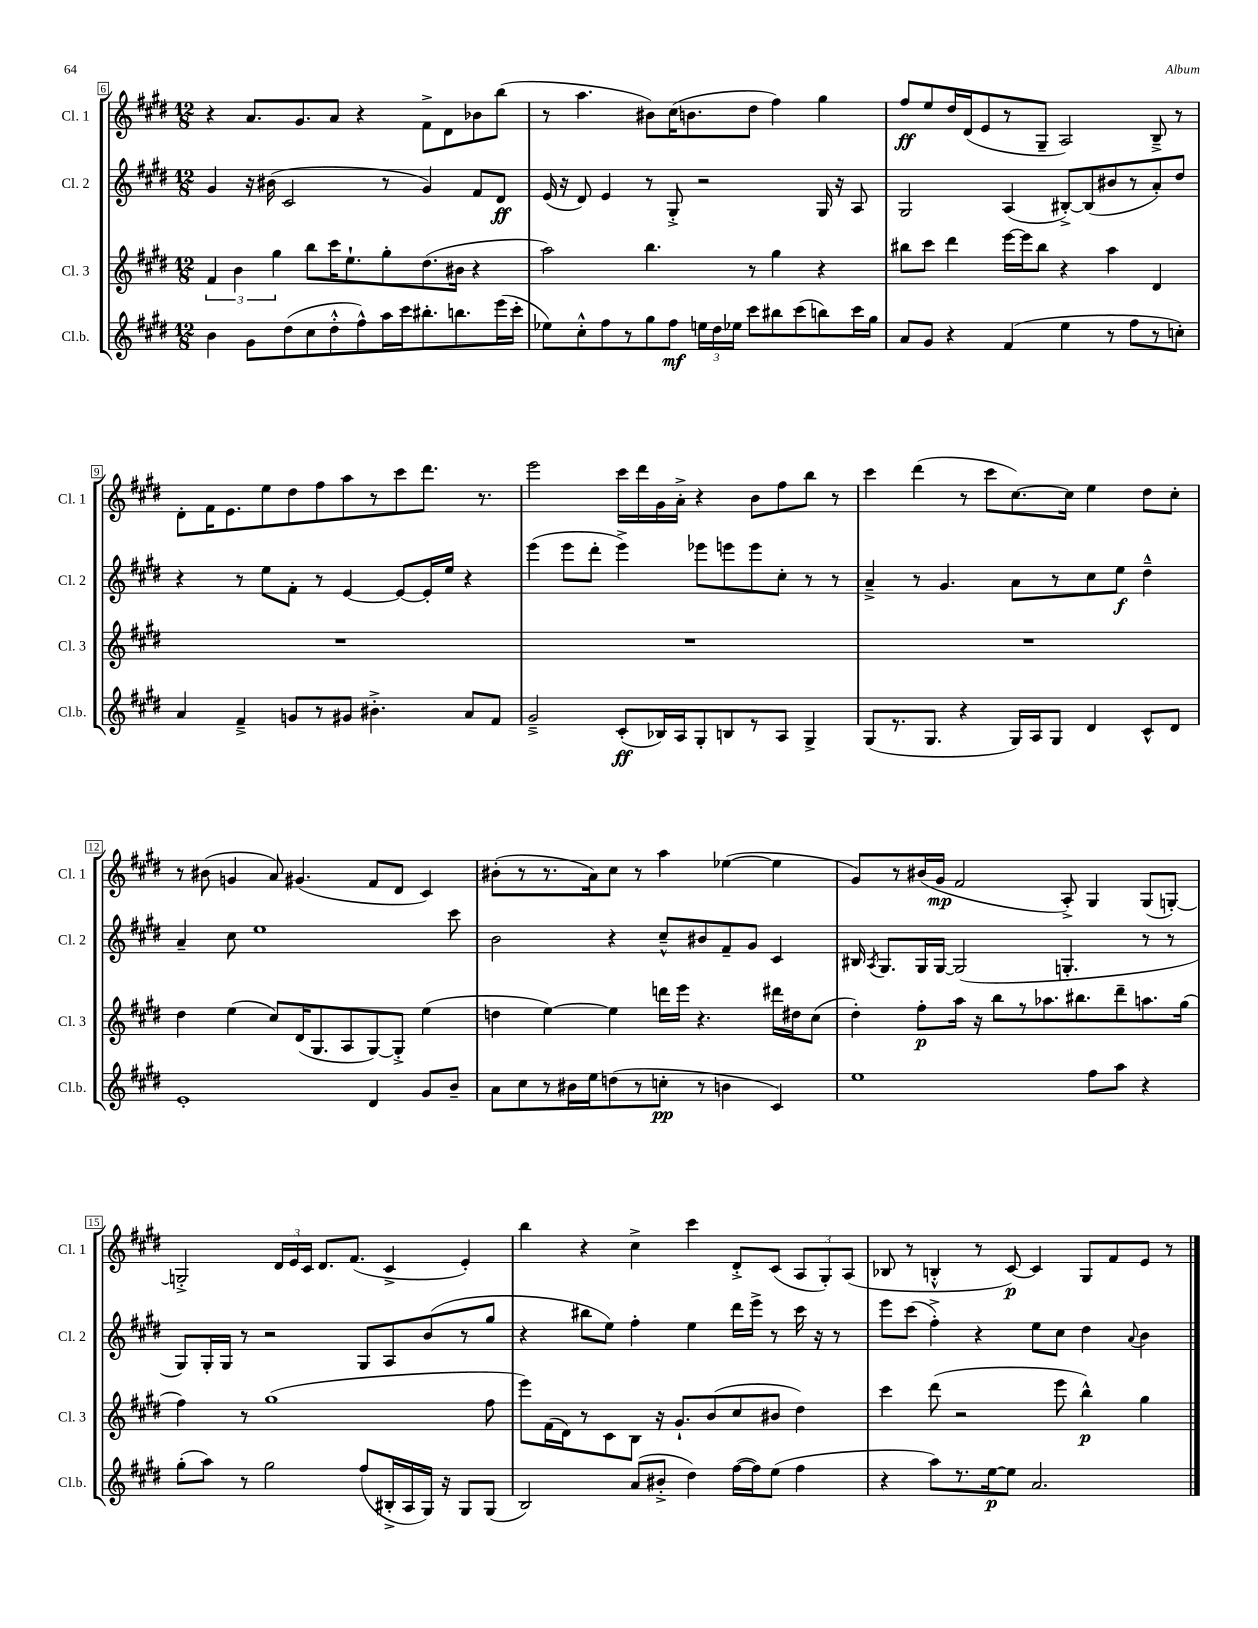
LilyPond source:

<<
\new StaffGroup <<
\new Staff = "s0" \with { instrumentName = "Cl. 1" shortInstrumentName = "Cl. 1" } {
    \clef treble \key e \major \numericTimeSignature \time 12/8
    \autoBeamOff r4 a'8.[ gis'8. a'8] r4 fis'8[-> dis'8 bes'8 b''8]( |
    r8 a''4. bis'8[) cis''16( b'8. dis''8] fis''4) gis''4 |
    fis''8[\ff e''8 dis''16 dis'16( e'8 r8 gis8]-- a2) b8---> r8 |
    dis'8[-. fis'16 e'8. e''8 dis''8 fis''8 a''8 r8 cis'''8 dis'''8.] r8. |
    e'''2 cis'''16[ dis'''16 gis'16 a'16]-.-> r4 b'8[ fis''8 b''8] r8 |
    cis'''4 dis'''4( r8 cis'''8[ cis''8.~) cis''16] e''4 dis''8[ cis''8]-. |
    r8 bis'8( g'4 a'8) gis'4.( fis'8[ dis'8] cis'4) |
    bis'8[-.( r8 r8. a'16) cis''8] r8 a''4 ees''4~( ees''4 |
    gis'8[) r8 bis'16( gis'16]\mp fis'2 a8-.->) gis4 gis8[( g8]~-.) |
    g2-.-> \tuplet 3/2 { dis'16[ e'16 cis'16] } dis'8.[ fis'8.]( cis'4-> e'4-.) |
    b''4 r4 cis''4-> cis'''4 dis'8[-.-> cis'8]( \tuplet 3/2 { a8[ gis8-.) a8]( } |
    bes8 r8 b4-.-^ r8 cis'8~\p) cis'4 gis8[ fis'8 e'8] r8 \bar "|." |
}
\new Staff = "s1" \with { instrumentName = "Cl. 2" shortInstrumentName = "Cl. 2" } {
    \clef treble \key e \major \numericTimeSignature \time 12/8
    \autoBeamOff gis'4 r16 bis'16( cis'2 r8 gis'4) fis'8[ dis'8]\ff |
    e'16( r16 dis'8) e'4 r8 gis8-.-> r2 gis16 r16 a8 |
    gis2 a4( bis8[~-.->) bis8( bis'8 r8 a'8-.) dis''8] |
    r4 r8 e''8[ fis'8]-. r8 e'4~ e'8[~ e'16-. e''16] r4 |
    e'''4( e'''8[ dis'''8]-. e'''4->) ees'''8[ e'''8 e'''8 cis''8]-. r8 r8 |
    a'4---> r8 gis'4. a'8[ r8 cis''8 e''8]\f dis''4---^ |
    a'4-- cis''8 e''1 cis'''8 |
    b'2 r4 cis''8[---^ bis'8 fis'8-- gis'8] cis'4 |
    bis16 \acciaccatura { a8 } gis8.[ gis16 gis16]~ gis2( g4.-. r8 r8 |
    gis8[) gis16-. gis16] r8 r2 gis8[ a8 b'8( r8 gis''8] |
    r4 bis''8[ e''8]) fis''4-. e''4 dis'''16[ e'''16]-> r8 cis'''16 r16 r8 |
    e'''8[ cis'''8]( fis''4-.->) r4 e''8[ cis''8] dis''4 \appoggiatura { a'8 } b'4 \bar "|." |
}
\new Staff = "s2" \with { instrumentName = "Cl. 3" shortInstrumentName = "Cl. 3" } {
    \clef treble \key e \major \numericTimeSignature \time 12/8
    \autoBeamOff \tuplet 3/2 { fis'4 b'4 gis''4 } b''8[ cis'''16 e''8.-! gis''8-. dis''8.( bis'16] r4 |
    a''2) b''4. r8 gis''4 r4 |
    bis''8[ cis'''8] dis'''4 e'''16[~ e'''16 bis''8] r4 a''4 dis'4 |
    R1. |
    R1. |
    R1. |
    dis''4 e''4( cis''8[) dis'16( gis8. a8 gis8~) gis8]-.-> e''4( |
    d''4 e''4~) e''4 d'''16[ e'''16] r4. dis'''16[ dis''16 cis''8]( |
    dis''4-.) fis''8[-.\p a''16] r16 b''8[ r8 aes''8. bis''8. dis'''8-- a''8. gis''16]( |
    fis''4) r8 gis''1( fis''8 |
    e'''8[) fis'16( dis'16) r8 cis'8 b8] r16 gis'8.[-! b'8( cis''8 bis'8] dis''4) |
    cis'''4 dis'''8( r2 e'''8 b''4-^\p) gis''4 \bar "|." |
}
\new Staff = "s3" \with { instrumentName = "Cl.b." shortInstrumentName = "Cl.b." } {
    \clef treble \key e \major \numericTimeSignature \time 12/8
    \autoBeamOff b'4 gis'8[ dis''8( cis''8 dis''8-.-^ fis''8-^) a''16 cis'''16 bis''8.-. b''8. e'''16( cis'''16]-. |
    ees''8[) cis''8-.-^ fis''8 r8 gis''8 fis''8]\mf \tuplet 3/2 { e''16[ dis''16 ees''16] } cis'''8[ bis''8 cis'''8( b''8) cis'''16 gis''16] |
    a'8[ gis'8] r4 fis'4( e''4 r8 fis''8[ r8 c''8]-.) |
    a'4 fis'4---> g'8[ r8 gis'8] bis'4.-.-> a'8[ fis'8] |
    gis'2---> cis'8[-.\ff( bes16) a16 gis8-. b8 r8 a8] gis4-> |
    gis8[( r8. gis8.] r4 gis16[) a16 gis8] dis'4 cis'8[-^ dis'8] |
    e'1-. dis'4 gis'8[ b'8]-- |
    a'8[ cis''8 r8 bis'16 e''16 d''8( r8 c''8]-.\pp r8 b'4 cis'4) |
    e''1 fis''8[ a''8] r4 |
    gis''8[-.( a''8]) r8 gis''2 fis''8[( bis16-.-> a16 gis16]) r16 gis8[ gis8]( |
    b2) a'8[( bis'8]-.-> dis''4) fis''16[~( fis''16) e''8]( fis''4 |
    r4 a''8[) r8. e''16~\p e''8] a'2. \bar "|." |
}
>>
>>
\layout { \context { \Score currentBarNumber = #6 \override BarNumber.stencil = #(make-stencil-boxer 0.1 0.3 ly:text-interface::print) } }
